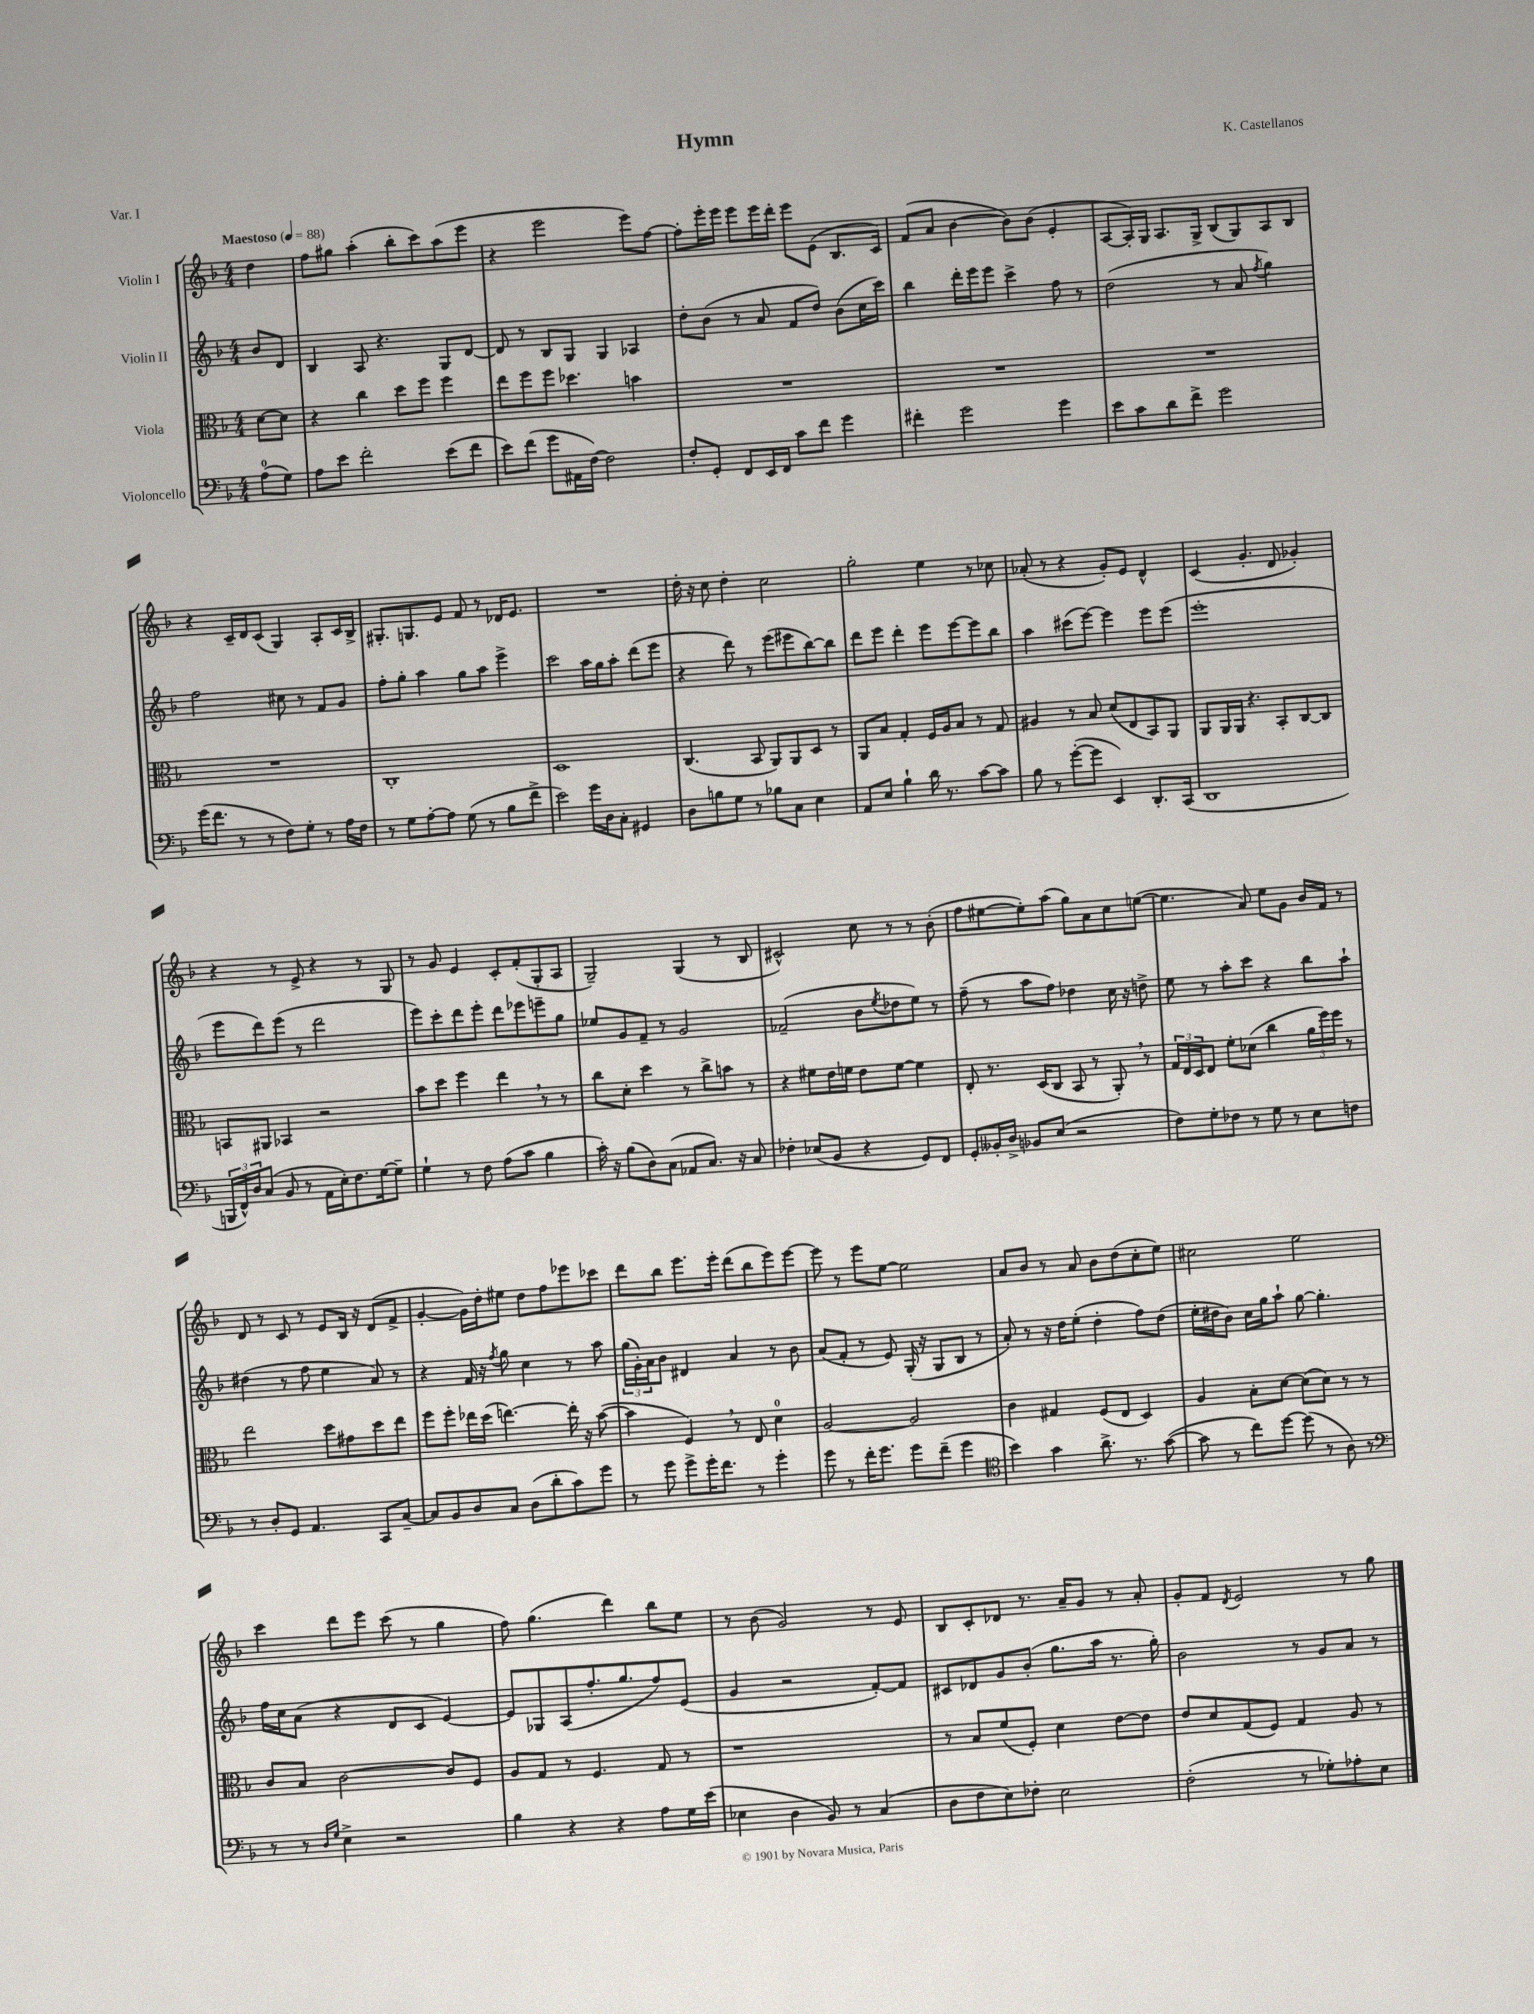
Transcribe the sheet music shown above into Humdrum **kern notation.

**kern	**kern	**kern	**kern
*part4	*part3	*part2	*part1
*staff4	*staff3	*staff2	*staff1
*I"Violoncello	*I"Viola	*I"Violin II	*I"Violin I
*clefF4	*clefC3	*clefG2	*clefG2
*k[b-]	*k[b-]	*k[b-]	*k[b-]
*M4/4	*M4/4	*M4/4	*M4/4
*MM88	*MM88	*MM88	*MM88
=	=	=	=
!	!	!	!LO:TX:a:B:t=Maestoso
(8A\L	[8d\L	8b-/L	4dd\
8G\J)	8d\J]	8d/J	.
=1	=1	=1	=1
8A\L	4r	4B-/	8ff\L
8e\J	.	.	8gg#X\J
2f'\	4cc\	8A/	(4aa'\
.	.	4.r	.
.	8dd\L	.	8bb-'\L
.	8ff\J	.	8ccc\)
(8e\L	4ff\	8G/L	(8aa\
8f\J	.	[8d/J	8eee\J
=2	=2	=2	=2
8e\L)	8ee\L	8d/]	4r
(8f\J	8ff\	8r	.
8g\L	8ff\J	8B-/L	2eee\
16AA#X\L	4.dd-X\	8G/J	.
[16F\JJ)	.	.	.
2F\]	.	4G/	.
.	4bn\	4A-X/	8eee\L)
.	.	.	[8ff\J
=3	=3	=3	=3
8F'/L	1r	8dd'\L	8ff'\L]
8GG'/J	.	(8b-\J	16eee'\L
.	.	.	16eee\JJ
8FF/L	.	8r	8eee\L
16EE/L	.	8a/	16eee\L
16FF/JJ	.	.	16ddd'\JJ
8c\L	.	8f/L	8eee\L
8f\J	.	8dd/J)	(8e\J
4g\	.	(8b-\L	8.B-/L
.	.	16cc\L	.
.	.	16ccc\JJ)	16c/Jk)
=4	=4	=4	=4
4f#X'\	1r	4bb-\	(8f/L
.	.	.	8a/J
2g\	.	16ddd'\LL	[4b-\
.	.	16eee\J	.
.	.	8eee\J	.
.	.	4ccc^\	8b-\L])
.	.	.	(8b-\J
4g\	.	8ff\	4e'/
.	.	8r	.
=5	=5	=5	=5
8e\L	1r	(2dd\	[8A/L
8c\	.	.	16A'/L])
.	.	.	16G/JJ
8d\	.	.	8.A/L
8f^\J	.	.	.
.	.	.	16G^/Jk
2g\	.	8r	(8B-/L
.	.	8a/	8G/)
.	.	8qff/	.
.	.	4gg\)	8A/
.	.	.	8B-/J
!!LO:LB:g=z
=6	=6	=6	=6
(16g\KL	1r	2ff\	4r
8.f\J	.	.	.
8r	.	.	16c~/LL
.	.	.	16d/J
8r	.	.	(8c/J
8F\L)	.	8cc#X\	4G/)
8G'\J	.	8r	.
8r	.	8f/L	8A'/L
16A\LL	.	8g/J	16c/L
16F\JJ	.	.	16B-^/JJ
=7	=7	=7	=7
8r	1C'	8ff'\L	8.G#X'/L
8G\L	.	8gg'\J	.
.	.	.	8.Gn/
[8A'\	.	4aa\	.
8A\J]	.	.	8e/J
(8G\	.	8gg\L	8f/
8r	.	8aa\J	8r
8B-\L	.	4eee^\	16d-X/KL
.	.	.	8.e/J
8f^\J	.	.	.
=8	=8	=8	=8
2e\)	1D	2ccc\	1r
16g\LL	.	16aa\LL	.
16D\J	.	16gg\J	.
8C'\J	.	8aa'\J	.
4GG#X/	.	(8ddd\L	.
.	.	8eee\J	.
=9	=9	=9	=9
8D\L	(4.C/	4r	16dd'\
.	.	.	16r
8Bn\	.	.	8cc\
8G\J	.	8ddd\)	4dd'\
8r	8BB-/	8r	.
8B-X\L	8AA/L)	(8eee\L	2cc\
8C\J	8AA/	8eee#X\	.
4E\	8D/J	[8bb-\)	.
.	8r	8bb-\J]	.
=10	=10	=10	=10
8AA/L	8AA/L	8ddd\L	2gg'\
8E/J	8B-/J	8eee\J	.
4B-`\	4G'/	4ddd'\	.
16d\	16F/LL	8eee\L	4ee\
8.r	16A/J	.	.
.	8B-/J	[8eee\	.
[8c\L	8r	8eee\]	8r
8c\J]	8G/	8bb-\J	8cc-X\
=11	=11	=11	=11
8B-\	4A#X/	4aa\	(8a-X'/
8r	.	.	8r
([8g'\L	8r	(8ccc#X\L	4r
8g\J]	8B-/	[8eee\J)	.
4EE/)	(8d/L	4eee\]	8g'/L)
.	8E/	.	8e/J
8.DD'/L	8BB-/)	8eee\L	4d^^/
.	8AA/J	(8eee\J	.
(16CC/Jk	.	.	.
=12	=12	=12	=12
1DD	8AA/L	1eee'	(4c/
.	16AA/L	.	.
.	16AA/JJ	.	.
.	4.r	.	4.g'/
.	8BB-'/L	.	8d/
.	[8C/	.	4g-X'/)
.	8C/J]	.	.
!!LO:LB:g=z
=13	=13	=13	=13
24BBBn/LL	8BBn/L	8eee\L	4r
24FF^^/)	.	.	.
24D/J	.	.	.
(8C/J	8AA#X/J	8ddd\)	.
8BB-/	4BB-X/	(8eee\J	8r
8r	.	8r	8e^/
16AA\LL	2r	2ddd\	4r
16E'\J)	.	.	.
8.F\	.	.	.
.	.	.	8r
[16G\k	.	.	.
8G~\J]	.	.	8G/
=14	=14	=14	=14
4G`\	8b-\L	8eee\L)	8r
.	8dd\J	8ccc'\	8g/
8r	4ff\	8ddd\	4e/
8F\	.	8eee'\J	.
(8A\L	4ee,\	8ddd\L	8c'/L
8c\J	.	8eee-X\	(8f'/
4B-\	8r	8eeen~\	8G'/
.	8r	8gg\J	8A/J
=15	=15	=15	=15
16c'\)	8cc\L	8ee-X/L	2G~/)
16r	.	.	.
(8B-\L	8d'\J	8g/	.
8D\)	4dd\	8f~/J	.
(8C\J	.	8r	.
8AA-X/L	8r	2g/	(4G/
8.C/J)	8cc^\L	.	.
.	8bn\J	.	8r
16r	.	.	.
8C/	8r	.	8B-/
=16	=16	=16	=16
4F-X'\	4r	(2f-X~/	2c#X^^/)
(8E-X/L	8f#X\L	.	.
8BB-/J	16e\L	.	.
.	16fn\JJ	.	.
4r	8e\L	8b-\L	8cc\
.	.	8qee/	.
.	[8f\J	8dd-X\	8r
8GG/L)	4f\]	8ee\J)	8r
8FF/J	.	8r	(8b-'\
=17	=17	=17	=17
8GG'/L	8E'/	(8ff~\	8ff\L
16BB--X'/L	8.r	8r	[8ee#X\
16D^/JJ	.	.	.
8BB-X/L	.	8aa\L	8ee#'\])
.	(16D/KL	.	.
(8E/J	8C/J	8ff\J)	(8aa\J
2r	8BB-/	4dd-X\	8gg\L)
.	8r	.	8a\
.	8AA',/)	16cc\	8cc\
.	.	16r	.
.	8r	8ddn^\	([8een\J
=18	=18	=18	=18
8F\L)	24G/LL	8ee\	4.ee\]
.	24E/	.	.
.	24D/J	.	.
8G'\	8E/J	8r	.
8F-X\J	8f'\L	8aa'\L	.
8r	(8d-X\J	8ccc\J	8a/)
8G\	4cc\	4r	8ee\L
8r	.	.	8g\J
8E\L	24a\LL	8bb-\L	16b-/LL
.	24ff\)	.	.
.	.	.	16f/JJ
.	24ff\JJ	.	.
8Fn\J	8r	8aa`\J	8r
!!LO:LB:g=z
=19	=19	=19	=19
8r	2ee\	(4dd#X\	8d/
8D'/L	.	.	8r
8GG/J	.	8r	8c/
4.AA/	.	8ff\	8r
.	8dd\L	4ee\	8e/L
.	8g#X\	.	16B-/Jk
.	.	.	16r
8CC/L	8dd\	8a/)	(8d/L
[8C~/J	8ee\J	8r	8f^/J
=20	=20	=20	=20
8C/L]	8ff\L	4r	[4g'/
8BB-/	8ff'\J	.	.
8D/	16ee-X\LL	16f/	16g\LL])
.	(16dd\JJ	16r	16dd'\J
.	.	8qff/	.
8C/J	[4.een\)	8gg\	8ee#X\J
(8D\L	.	4cc\	8dd\L
8d'\	.	.	8ff\
8c\)	16ee'\]	8r	8eee-X\
.	16r	.	.
8g\J	([8b-\	8aa\	8ccc-X\J
=21	=21	=21	=21
8r	4b-\]	(24gg\LL	8ddd\L
.	.	24g'\)	.
.	.	24a\J	.
8g\	.	8b-\J	8bb-\J
8g^\L	4F,/)	4d#X/	8.eee\L
16g'\K	.	.	.
8.f\J	.	.	16eee'\Jk
.	8r	4a/	(8ddd\L
8r	8E/	.	8bb-\
4g'\	4d\	8r	8eee\)
.	.	8b-\	[8eee\J
=22	=22	=22	=22
8g\	[2A/	(8a/L	8eee\]
8r	.	8f'/J	8r
16f'\KL	.	8r	8eee\L
8.g\J	.	.	.
.	.	8e/)	[8ee\J
8g\L	2A/]	(16G'/	2ee\]
.	.	16r	.
(8f~\J	.	8G/L	.
4g\	.	8B-/J	.
.	.	8r	.
=23	=23	=23	=23
*clefC4	*	*	*
4b-\)	4c\	8a'/)	8a/L
.	.	8r	8b-/J
4g\	4G#X/	16r	8r
.	.	16dd\KL	.
.	.	(8ee'\J	8a/
8.a^\	(8F/L	4dd'\	8b-\L
.	8E/J	.	(8dd\
8.r	.	.	.
.	4D/)	8ff\L)	8cc'\
([8g\	.	(8dd\J	8ee\J)
=24	=24	=24	=24
8g\]	4A/	16ee'\LL	2cc#X\
.	.	16dd#X\J	.
8r	.	8b-\J)	.
8cc\L)	8B-'\L	16cc\LL	.
.	.	16gg\J	.
[8dd\J	[8d\J	8aa`\J	.
(8dd\]	(8d\L]	[8gg\	2ee\
8r	8d\J)	4.gg'\]	.
8A\)	8r	.	.
8r	8r	.	.
!!LO:LB:g=z
=25	=25	=25	=25
*clefF4	*	*	*
8r	8c/L	16ff\LL	4ccc\
.	.	16cc\J	.
8r	8B-/J	(8a\J	.
16qqD/LL	.	.	.
16qqG/JJ	.	.	.
4E^\	[2c\	4r	8ddd\L
.	.	.	8eee\J
2r	.	8d/L	(8ccc\
.	.	8c/J	8r
.	8c/L]	[4e/)	4gg\
.	8F/J	.	.
=26	=26	=26	=26
4B-\	8A/L	8e/L]	8ff\)
.	8G/J	8G-X/	(4.gg\
4r	8r	(8A/	.
.	4.F/	8.ff'/	.
4r	.	.	4ddd\)
.	.	8.gg/	.
8A\L	8G/	8ff/)	8bb-\L
16G\L	8r	(8e/J	8ee\J
(16e\JJ	.	.	.
=27	=27	=27	=27
4E-X\	1r	4g/	8r
.	.	.	(8b-\
4D\	.	2r	2g/)
8BB-/)	.	.	.
8r	.	.	.
(4C/	.	[8f'/L)	8r
.	.	8f/J]	8e/
=28	=28	=28	=28
8D\L	8r	8c#X/L	8B-/L
8F\	8B-/L	8d-X/	8c'/
8E\)	(8f/	8g/	8d-X/J
8F-X'\J	8F'/J)	(8b-'/J	8.r
2E\	4d\	8.gg\L	.
.	.	.	16a~/KL
.	.	.	8g/J
.	.	16aa\Jk	.
.	[8e\L	8.r	8r
.	8e\J]	.	8a'/
.	.	16gg'\)	.
=29	=29	=29	=29
(2F'\	8e/L	2b-\	8g'/L
.	8d/	.	8f/J
.	.	.	8qd/
.	(8G/	.	2e/
.	8F/J)	.	.
8r	4G/	8r	.
8G-X'\L)	.	8g/L	.
8A-X'\	8A/	8a/J	8r
8E\J	8r	8r	8gg\
==	==	==	==
*-	*-	*-	*-
